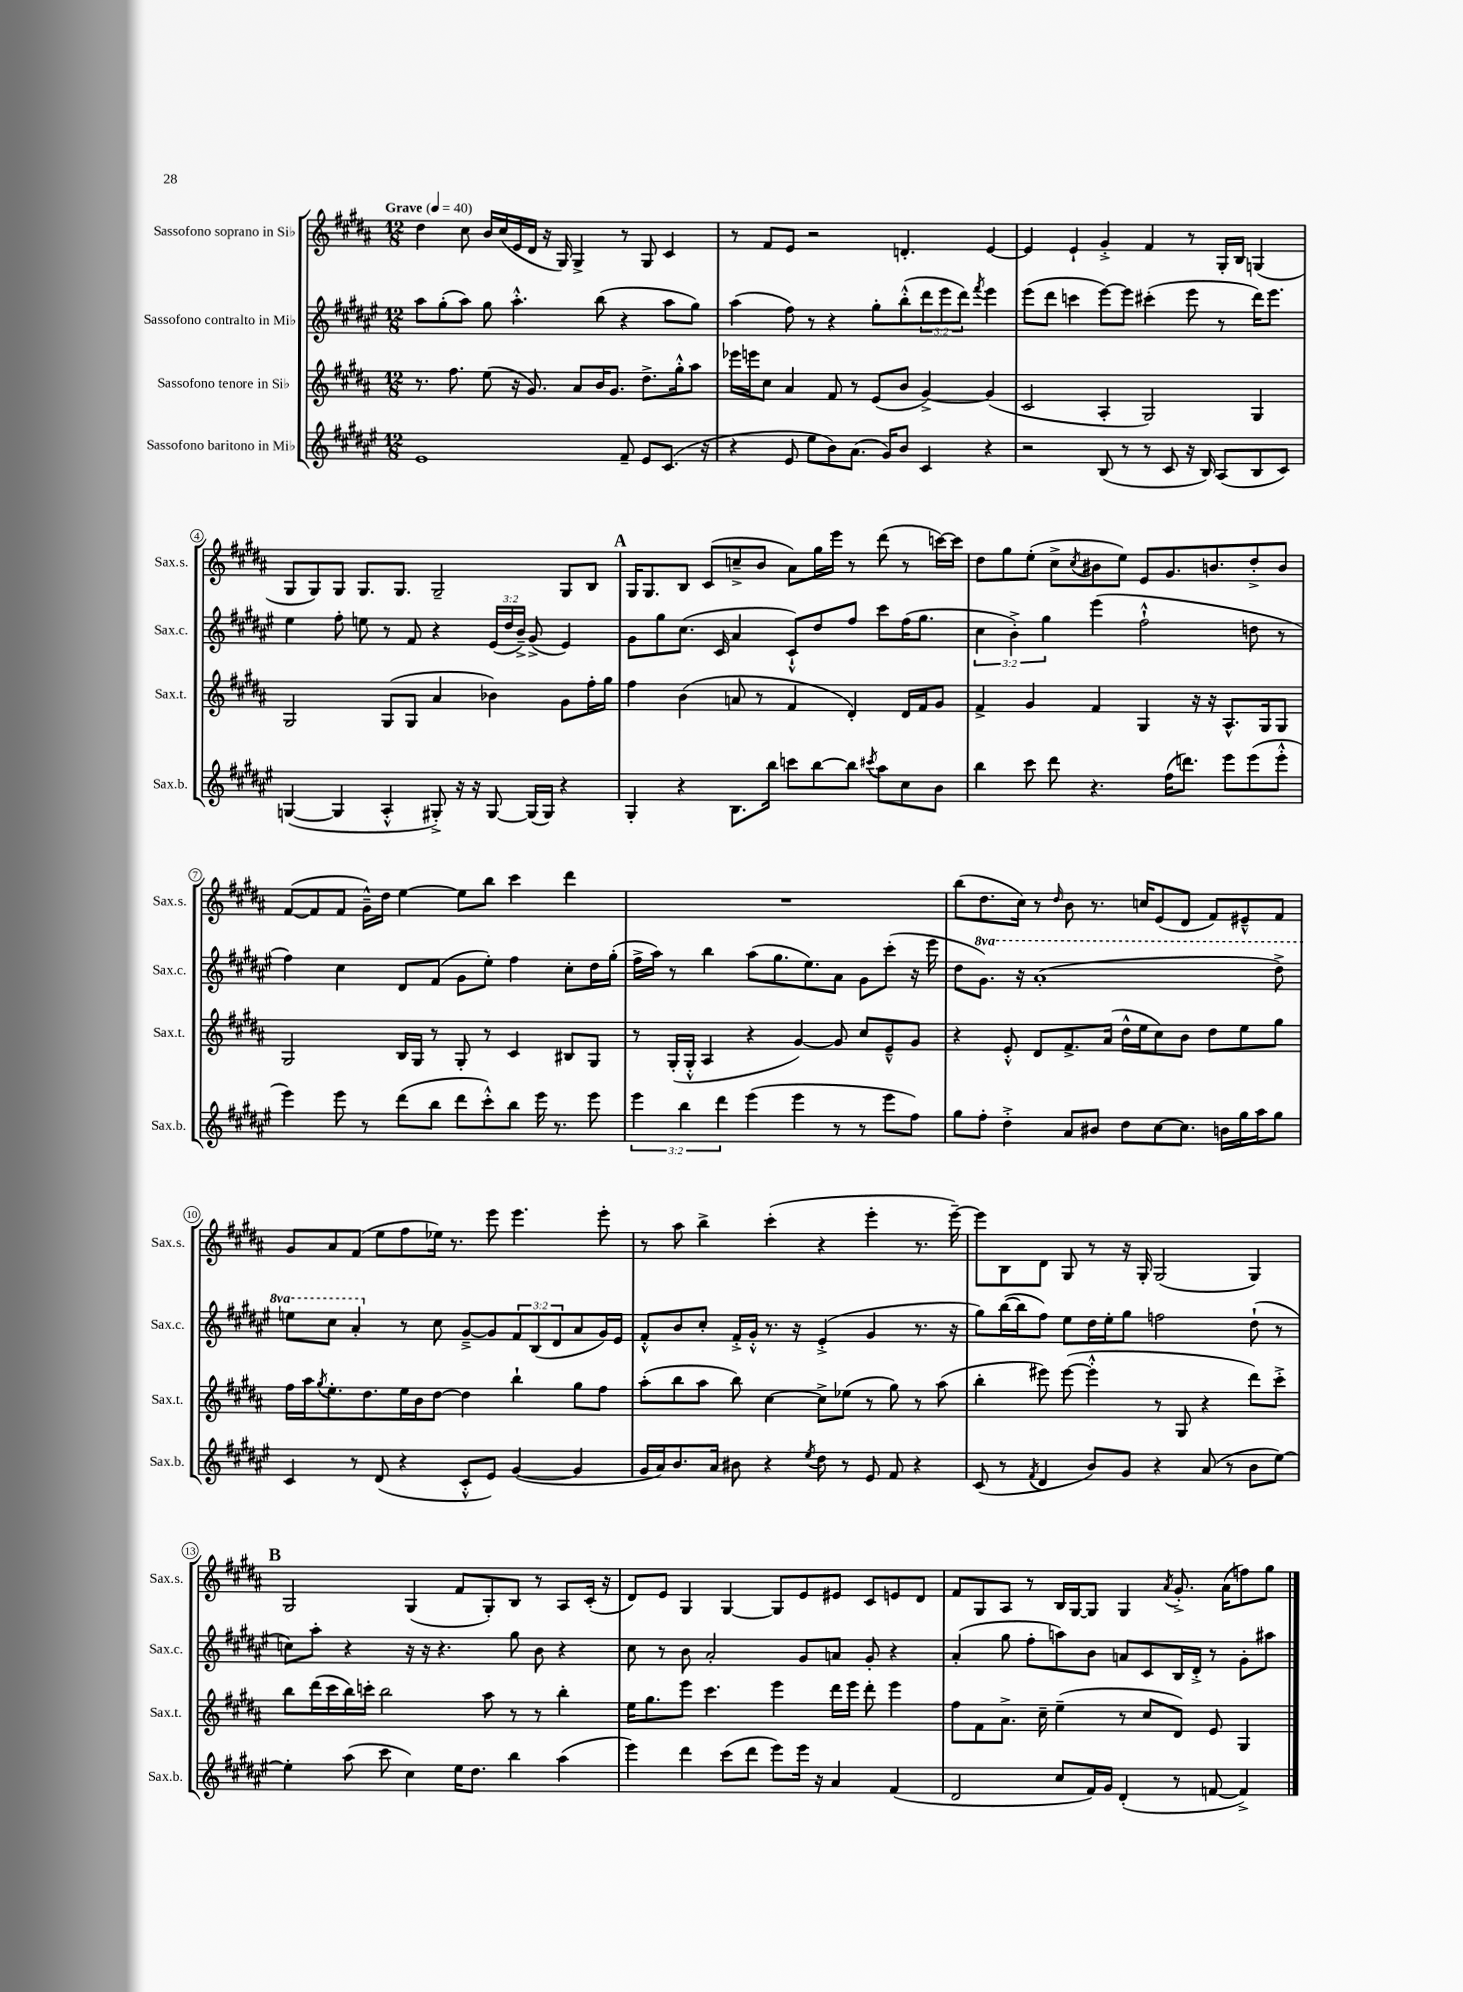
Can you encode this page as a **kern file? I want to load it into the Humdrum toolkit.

**kern	**kern	**kern	**kern
*part4	*part3	*part2	*part1
*staff4	*staff3	*staff2	*staff1
*I"Sassofono baritono in Mi♭	*I"Sassofono tenore in Si♭	*I"Sassofono contralto in Mi♭	*I"Sassofono soprano in Si♭
*I'Sax.b.	*I'Sax.t.	*I'Sax.c.	*I'Sax.s.
*clefG2	*clefG2	*clefG2	*clefG2
*k[f#c#g#d#a#e#]	*k[f#c#g#d#a#]	*k[f#c#g#d#a#e#]	*k[f#c#g#d#a#]
*M12/8	*M12/8	*M12/8	*M12/8
*MM40	*MM40	*MM40	*MM40
=1	=1	=1	=1
!	!	!	!LO:TX:a:B:t=Grave
1e#	8.r	8aa#\L	4dd#\
.	.	(8gg#'\	.
.	8.ff#\	.	.
.	.	8aa#\J)	8cc#\
.	(8ee\	8gg#\	16b/LL
.	.	.	(16cc#/
.	16r	4.aa#'^^\	16e/
.	8.g#/)	.	16d#/JJ
.	.	.	16r
.	.	.	16G#/)
.	8a#/L	.	4G#^/
.	16b/K	(8bb\	.
.	8.g#/J	.	.
8f#~/	.	4r	8r
8e#/L	8.dd#^\L	.	8G#/
(8.c#/J	.	8aa#\L	4c#/
.	16gg#'^^\k	.	.
.	8aa#\J	8gg#\J)	.
16r	.	.	.
=2	=2	=2	=2
4r	16eee-X\LL	(4aa#\	8r
.	16eeen\J	.	.
.	8cc#\J	.	8f#/L
8e#/	4a#/	8ff#\)	8e/J
8ee#\L	.	8r	2r
8b\)	8f#/	4r	.
(8.a#\J	8r	.	.
.	(8e/L	8gg#'\L	.
16g#/KL)	.	.	.
8b/J	8b/J	(8bb'^^\	4.dn'/
4c#/	[4g#^/)	12ddd#\	.
.	.	12eee#\	.
.	.	12ddd#\J)	.
.	.	8qfff#/	.
4r	(4g#/]	4eee#\	[4e/
=3	=3	=3	=3
2r	2c#/	(8eee#\L	4e/]
.	.	8ddd#\J	.
.	.	4cccn\	4e`/
(8B/	4A#'/	[8eee#\L)	4g#'^/
8r	.	8eee#\J]	.
8r	2G#/)	(4ccc#X'\	4f#/
8c#/	.	.	.
16r	.	8eee#\	8r
16B/)	.	.	.
(8A#/L	.	8r	16G#'/LL
.	.	.	16B/JJ
8B/	4G#/	16ddd#\KL)	(4Gn/
.	.	8.eee#\J	.
8c#/J)	.	.	.
!!LO:LB:g=z
=4	=4	=4	=4
([4Gn/	2G#/	4ee#\	8G#/L
.	.	.	8G#/)
4G/]	.	8ff#'\	8G#/J
.	.	8een\	8.G#/L
4A#'^^/	(8G#/L	8r	.
.	.	.	8.G#/J
.	8G#/J	8f#/	.
8G#X'^/)	4a#/	4r	2G#~/
16r	.	.	.
16r	.	.	.
[8G#/	4b-X\)	(24e#/LL	.
.	.	24dd#/	.
.	.	24b~^/JJ)	.
(16G#/LL]	.	(8g#^/	.
16G#/JJ)	.	.	.
4r	8g#\L	4e#/)	8G#/L
.	16ff#'\L	.	8B/J
.	16gg#\JJ	.	.
!!LO:REH:place=s1:t=A
=5	=5	=5	=5
4G#'/	4ff#\	8g#\L	16G#/KL
.	.	.	8.G#/
.	.	8gg#\	.
4r	(4b\	(8.cc#\J	8B/J
.	.	.	(8c#/L
.	.	16c#/	.
8.B\L	8an/	4a#/	8ccn~^/
.	8r	.	8b/J
16bb\Jk	.	.	.
8cccn\L	4f#/	8c#`^^/L)	8a#\L)
[8bb\	.	8dd#/	16gg#\L
.	.	.	16eee\JJ
8bb\J]	4d#'/)	8ff#/J	8r
8qccc#X/	.	.	.
8aa#\L	.	8ccc#\L	(8ddd#\
8cc#\	16d#/LL	(16ff#\K	8r
.	16f#/J	8.gg#\J	.
8b\J	8g#/J	.	[16cccn\LL)
.	.	.	16ccc\JJ]
=6	=6	=6	=6
4bb\	4f#^/	6cc#\	8dd#\L
.	.	.	8gg#\
.	.	6b'^\)	.
8ccc#\	4g#/	.	(8ee'\J
.	.	6gg#\	.
8ddd#\	.	.	8cc#^\L
.	.	.	8qcc#/
4.r	4f#/	(4eee#\	8b#X\
.	.	.	8ee\J)
.	4G#/	2ff#`^^\	8e/L
(16ff#\KL	.	.	8.g#/
8.dddn\J)	.	.	.
.	16r	.	.
.	16r	.	8.bn/
8eee#\L	8.A#^^/L	.	.
(8eee#\	.	8ddn\	8dd#'^/
.	16G#/k	.	.
8eee#'^^\J	8G#/J	8r	8b/J
!!LO:LB:g=z
=7	=7	=7	=7
4eee#\)	2G#/	4ff#\)	([8f#/L
.	.	.	8f#/]
8eee#\	.	4cc#\	8f#/J
8r	.	.	16g#~^^\LL)
.	.	.	16dd#\JJ
(8ddd#\L	16B/LL	8d#/L	[4ee\
.	16G#/JJ	.	.
8bb\J	8r	(8f#/J	.
8ddd#\L	8G#'/	8g#\L	8ee\L]
8ccc#'^^\)	8r	8ee#'\J)	8bb\J
8bb\J	4c#/	4ff#\	4ccc#\
16eee#\	.	.	.
8.r	.	.	.
.	8B#X/L	8cc#'\L	4ddd#\
8eee#\	8G#/J	16dd#\L	.
.	.	(16gg#'\JJ	.
=8	=8	=8	=8
6eee#\	8r	16ff#^\LL	1.r
.	.	16aa#\JJ)	.
.	(16G#'/LL	8r	.
6bb\	.	.	.
.	16G#'^^/JJ	.	.
.	4A#/	4bb\	.
6ddd#\	.	.	.
(4eee#\	4r	(8aa#\L	.
.	.	8.gg#\	.
4eee#\	[4g#/)	.	.
.	.	8.ee#\)	.
8r	8g#/]	8a#\J	.
8r	8cc#/L	8g#\L	.
8eee#\L	8e~^^/	(8ccc#'\J	.
8ff#\J)	8g#/J	16r	.
.	.	16eee#\	.
=9	=9	=9	=9
8gg#\L	4r	8dd#\L	(8bb\L
*	*	*8va	*
8ff#'\J	.	8.gg#\J)	8.dd#\
4dd#'^\	8e'^^/	.	.
.	.	16r	16cc#\Jk)
.	8d#/L	(1aa#'	8r
.	.	.	16qqdd#/
8a#/L	8.f#^/	.	8b\
8b#X/J	.	.	8.r
.	(16a#/Jk	.	.
8dd#\L	16dd#^^\LL	.	.
.	16ee\J	.	16ccn/KL
[8cc#\	8cc#\)	.	(8e/
8.cc#\J]	8b\J	.	8d#/J
.	8dd#\L	.	8f#/L)
16bn\LL	.	.	.
16gg#\	8ee\	.	8e#X~^^/
16aa#\J	.	.	.
8gg#\J	8gg#\J	8ddd#^\)	8f#/J
!!LO:LB:g=z
=10	=10	=10	=10
4c#/	16ff#\LL	8eeen\L	8g#/L
.	16aa#\J	.	.
.	8qgg#/	.	.
.	8.ee'\	8ccc#\J	8a#/
8r	.	4aa#'/	(8f#/J
.	8.dd#\	.	.
(8d#/	.	.	8ee\L
*	*	*X8va	*
4r	16ee\L	8r	8ff#\
.	16b\J	.	.
.	[8dd#\J	8cc#\	16ee-X\Jk)
.	.	.	8.r
8c#'^^/L	4dd#\]	[8g#~^/L	.
8e#/J)	.	8g#/]	8eee\
([4g#/	4bb`\	12f#/	4.eee\
.	.	(12B/	.
.	.	12d#/	.
4g#/]	8gg#\L	8a#/	.
.	8ff#\J	16g#/L)	8eee'\
.	.	16e#/JJ	.
=11	=11	=11	=11
16g#/LL	(8aa#'\L	8f#'^^/L	8r
16a#/J)	.	.	.
8.b/	8bb\	8b/	8aa#\
.	8aa#\J	8cc#'/J	4bb^\
16a#/Jk	.	.	.
8b#X\	8bb\)	16f#'^/LL	.
.	.	16g#'^^/JJ	.
4r	[4cc#\	8.r	(4ccc#'\
.	.	16r	.
8qee#/	.	.	.
8dd#\	8cc#^\L]	(4e#'^/	4r
8r	(8ee-X\J	.	.
8e#/	8r	4g#/	4eee'\
8f#/	8gg#\)	.	.
4r	8r	8.r	8.r
.	(8aa#\	.	.
.	.	16r	[16eee~\)
=12	=12	=12	=12
(8c#/	4bb'\	8gg#\L)	8eee\L]
8r	.	([16bb\L	8B\
.	.	16bb\J]	.
8qf#/	.	.	.
4d#/	8eee#X\)	8ff#\J)	8d#\J
.	([8eee#\	8ee#\L	8G#/
8b/L)	4eee#'^^\]	16dd#\L	8r
.	.	16ee#'\J	.
8g#/J	.	8gg#\J	16r
.	.	.	16G#'/
4r	8r	2ffn\	(2G#/
.	8G#/	.	.
(8a#/	4r	.	.
8r	.	.	.
8b\L	8ddd#\L)	(8dd#`\	4G#/)
[8ee#\J)	8ccc#'^\J	8r	.
!!LO:LB:g=z
!!LO:REH:place=s1:t=B
=13	=13	=13	=13
4ee#'\]	8bb\L	8ccn\L)	2G#/
.	(16ddd#\L	8aa#'\J	.
.	16ccc#\	.	.
(8aa#\	16bb\)	4r	.
.	16cccn'\JJ	.	.
8ccc#\	2bb\	.	.
4cc#\)	.	16r	(4G#/
.	.	16r	.
.	.	4.r	.
16ee#\KL	.	.	8f#/L
8.dd#\J	.	.	.
.	8aa#\	.	8G#'/)
4bb\	8r	8gg#\	8B/J
.	8r	8b\	8r
(4aa#\	4bb'\	4r	8A#/L
.	.	.	(16c#'/Jk
.	.	.	16r
=14	=14	=14	=14
4eee#\)	16ee\KL	8cc#\	8d#/L)
.	8.gg#\	.	.
.	.	8r	8e/J
4ddd#\	8eee\J	8b\	4G#/
.	4.ccc#\	2a#'/	.
(8ccc#\L	.	.	[4G#/
8ddd#\J	.	.	.
8eee#\L)	4eee\	.	8G#/L]
16eee#\Jk	.	8g#/L	8e/
16r	.	.	.
4a#/	16ddd#\LL	8an/J	8e#X/J
.	16eee\JJ	.	.
.	8ddd#'\	8g#'/	8c#/L
(4f#/	4eee\	4r	8en/
.	.	.	8d#/J
=15	=15	=15	=15
2d#/	8ff#\L	(4a#'/	8f#/L
.	8f#\	.	8G#/
.	8.a#^\J	8gg#\	8A#/J
.	.	8ff#'\L	8r
.	16cc#~\	.	.
8cc#/L	(4ee~\	8aan\)	16B/LL
.	.	.	[16G#/J
16f#/L)	.	8b\J	8G#/J]
16g#/JJ	.	.	.
(4d#'/	8r	8an/L	4G#/
.	8cc#/L	8c#/	.
.	.	.	8qa#/
8r	8d#/J)	16B/L	8.g#'^/
.	.	16d#'^/JJ	.
[8fn/	8e/	8r	.
.	.	.	(16a#\KL
4f^/])	4G#/	8g#'\L	8ffn\)
.	.	8aa#X\J	8gg#\J
==	==	==	==
*-	*-	*-	*-
